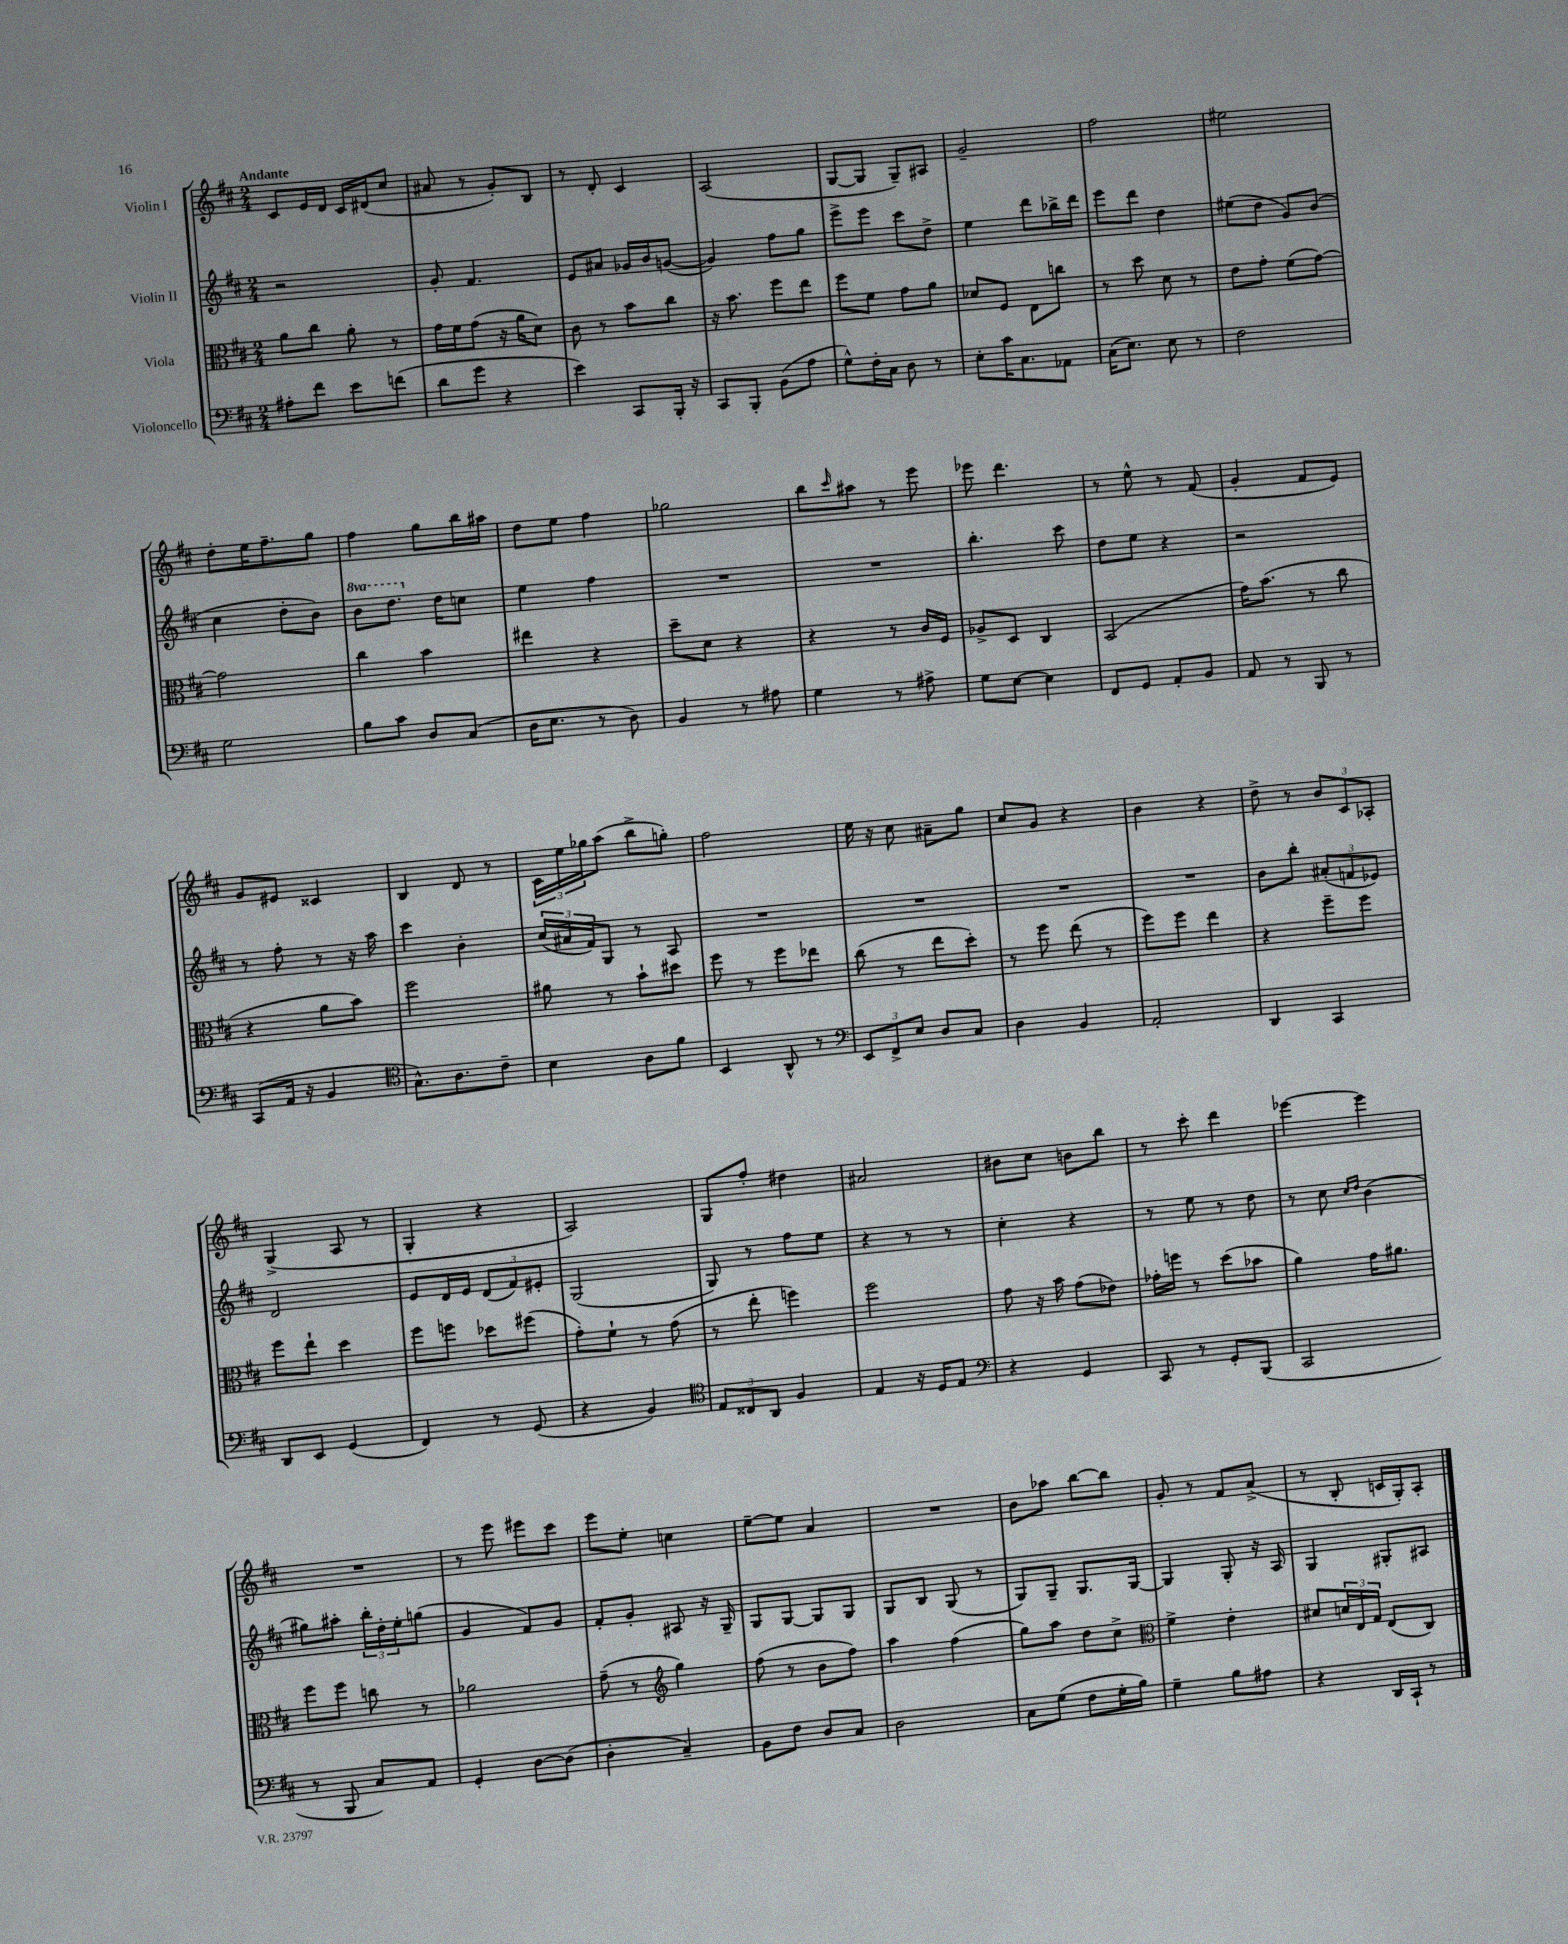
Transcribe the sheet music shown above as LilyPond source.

<<
\new StaffGroup <<
\new Staff = "s0" \with { instrumentName = "Violin I" } {
    \clef treble \key d \major \numericTimeSignature \time 2/4 \tempo "Andante"
    cis'8 e'16 d'16 cis'16 dis'16( cis''8 |
    ais'8 r8 g'8-.) b8 |
    r8 d'8-. cis'4 |
    a2( |
    g8~ g8 g8--) ais8 |
    g'2-- |
    fis''2 |
    eis''2 |
    d''8-. e''16 fis''8.-- g''8 |
    fis''4 g''8 b''16 ais''16 |
    d''8 e''8 fis''4 |
    ges''2 |
    b''8 \grace { cis'''16 } ais''8 r8 e'''8 |
    ees'''8 d'''4. |
    r8 e''8-^ r8 fis'8( |
    g'4-. fis'8 e'8) |
    g'8 eis'8 cisis'4 |
    b4 d'8 r8 |
    \tuplet 3/2 { cis'16 e''16 ges''16 } a''8( b''8-> g''8-.) |
    fis''2 |
    e''16 r16 cis''8 ais'8-- g''8 |
    cis''8 g'8 r4 |
    b'4 r4 |
    d''8-> r8 \tuplet 3/2 { b'8 cis'8 aes8-. } |
    g4->( a8 r8 |
    g4-. r4 |
    a2) |
    g8 fis''8-. dis''4 |
    ais'2 |
    bis'8 cis''8 b'8 b''8 |
    r8 cis'''8-. d'''4 |
    ees'''4~ ees'''4 |
    R2 |
    r8 e'''8 eis'''8 cis'''8 |
    e'''8 e''8-. c''4 |
    e''8~-- e''8 a'4 |
    R2 |
    b'8 aes''8 b''8~ b''8 |
    g'8-. r8 fis'8 a'8->( |
    r8 b8-. c'16 g16-.) a8-. \bar "|." |
}
\new Staff = "s1" \with { instrumentName = "Violin II" } {
    \clef treble \key d \major \numericTimeSignature \time 2/4 \set Staff.ottavationMarkups = #ottavation-simple-ordinals
    r2 |
    g'8-. fis'4. |
    e'8 ais'8 ges'16 b'16 g'8~( |
    g'4) fis''8 g''8 |
    e'''8-> e'''8 cis'''8 d''8-> |
    e''4 d'''8 bes''16-> d'''16 |
    e'''8 d'''8 d''4 |
    eis''8( d''8 g'8) b'8( |
    cis''4 d''8-. b'8) |
    \ottava #1 b''8 d'''8. \ottava #0 d''16 c''8 |
    e''4 fis''4 |
    R2 |
    R2 |
    b''4.-. cis'''8 |
    d''8 e''8 r4 |
    r2 |
    r8 fis''8-. r8 r16 a''16 |
    cis'''4 b'4-. |
    \tuplet 3/2 { cis''16( ais'16 fis'16) } g8 r8 a8 |
    R2 |
    R2 |
    R2 |
    R2 |
    b'8 b''8-. \tuplet 3/2 { ais'8-.( f'8 ees'8) } |
    d'2 |
    e'8 d'16 e'16 \tuplet 3/2 { d'8( fis'8) eis'8-. } |
    g2( |
    g8) r8 fis''8 e''8 |
    r4 r8 r8 |
    cis''4-. r4 |
    r8 e''8 r8 d''8 |
    r8 cis''8 \grace { cis''16 d''16 } b'4( |
    gis''8) ais''8-. \tuplet 3/2 { b''16-. d''16-. e''16-. } g''8( |
    g'4 fis'8) g'8 |
    fis'8-. g'8-. ais8 r16 g16-- |
    g8 g8~ g8 g8 |
    g8 b8 g8( r8 |
    g8) g8-- g8. g16~ |
    g4 g8-. r16 a16 |
    g4 gis8-. ais8 \bar "|." |
}
\new Staff = "s2" \with { instrumentName = "Viola" } {
    \clef alto \key d \major \numericTimeSignature \time 2/4
    a'8 cis''8 a'8-. r8 |
    g'16 fis'16 g'8( r16 a'16 d'8) |
    cis'8 r8 b'8 cis''8 |
    r16 b'8. fis''8 e''8 |
    fis''8 fis'8 g'8 a'8 |
    des'8 fis8 e8 c''8 |
    r8 d''8 d'8 r8 |
    e'8 g'8-. fis'8( g'8~) |
    g'2 |
    cis''4 b'4 |
    eis''4 r4 |
    d''8-- d'8 r4 |
    r4 r8 cis'16 fis16 |
    aes8-> d8 cis4 |
    b,2( |
    g'16) b'8.( r8 cis''8 |
    r4 a'8 b'8) |
    fis''2 |
    ais'8 r8 b'8-! dis''8 |
    fis''8 r8 fis''8 ees''8 |
    cis''8( r8 e''8 d''8-.) |
    r8 fis''8 e''8( r8 |
    fis''8) fis''8 e''4 |
    r4 fis''8-- fis''8 |
    fis''8 e''8-! d''4 |
    fis''8 f''8 des''8 fis''8( |
    g'8-.) fis'8-! r8 g'8( |
    r8 e''8-. f''4) |
    fis''2 |
    g'8 r16 b'16 g'8( ees'8) |
    ges'16-. f''16 r8 d''8( bes'8 |
    a'4) g'16 ais'8. |
    fis''8 fis''8 c''8 r8 |
    aes'2 |
    g'8--( r8 \clef treble g''4) |
    fis''8( r8 b'8 fis''8) |
    a''4 fis''4( |
    g''8) a''8 d''8 cis''8-> |
    \clef alto fis'4-> e'4-. |
    dis'8 \tuplet 3/2 { d'16 e16 g16 } e8( cis8) \bar "|." |
}
\new Staff = "s3" \with { instrumentName = "Violoncello" } {
    \clef bass \key d \major \numericTimeSignature \time 2/4
    ais8-. fis'8 e'8 f'8( |
    d'8 g'8 r4 |
    e'4) cis,8 b,,16-. r16 |
    cis,8 b,,8-. b,8( a8 |
    g8-^) fis16-. cis16 d8 r8 |
    e8-. cis'16 cis8. aes,8 |
    cis16( e8.) e8 r8 |
    fis2 |
    g2 |
    b8 cis'8 d8 cis8( |
    d16 e8. r8 d8) |
    b,4 r8 ais8 |
    g4 r8 ais8-> |
    g8 e8~ e4 |
    fis,8 g,8 a,8-. b,8 |
    a,8 r8 b,,8 r8 |
    cis,8( a,16 r16 b,4 |
    \clef tenor g8.-^) a8. cis'8-- |
    b4 a8 fis'8 |
    b,4 a,8-^ r8 |
    \clef bass \tuplet 3/2 { e,8 fis,8-> e8 } d8 cis8 |
    d4 b,4 |
    a,2-. |
    d,4 cis,4 |
    d,8 e,8 g,4( |
    fis,4) r8 g,8( |
    r4 b,4) |
    \clef tenor \tuplet 3/2 { e8 cisis8 a,8 } fis4 |
    e4 r16 d16 e8 |
    \clef bass r4 g,4 |
    cis,8 r8 g,8-. b,,8( |
    cis,2 |
    r8 b,,8 cis8) a,8 |
    g,4-. d8~ d8( |
    d4-. cis4--) |
    b,8 fis8 d8 cis8 |
    d2 |
    cis8 g8( fis8 g16-. b16) |
    g4-- b8 ais8 |
    r4 d,16 cis,16-! r8 \bar "|." |
}
>>
>>
\layout { \context { \Score \remove "Bar_number_engraver" } }
